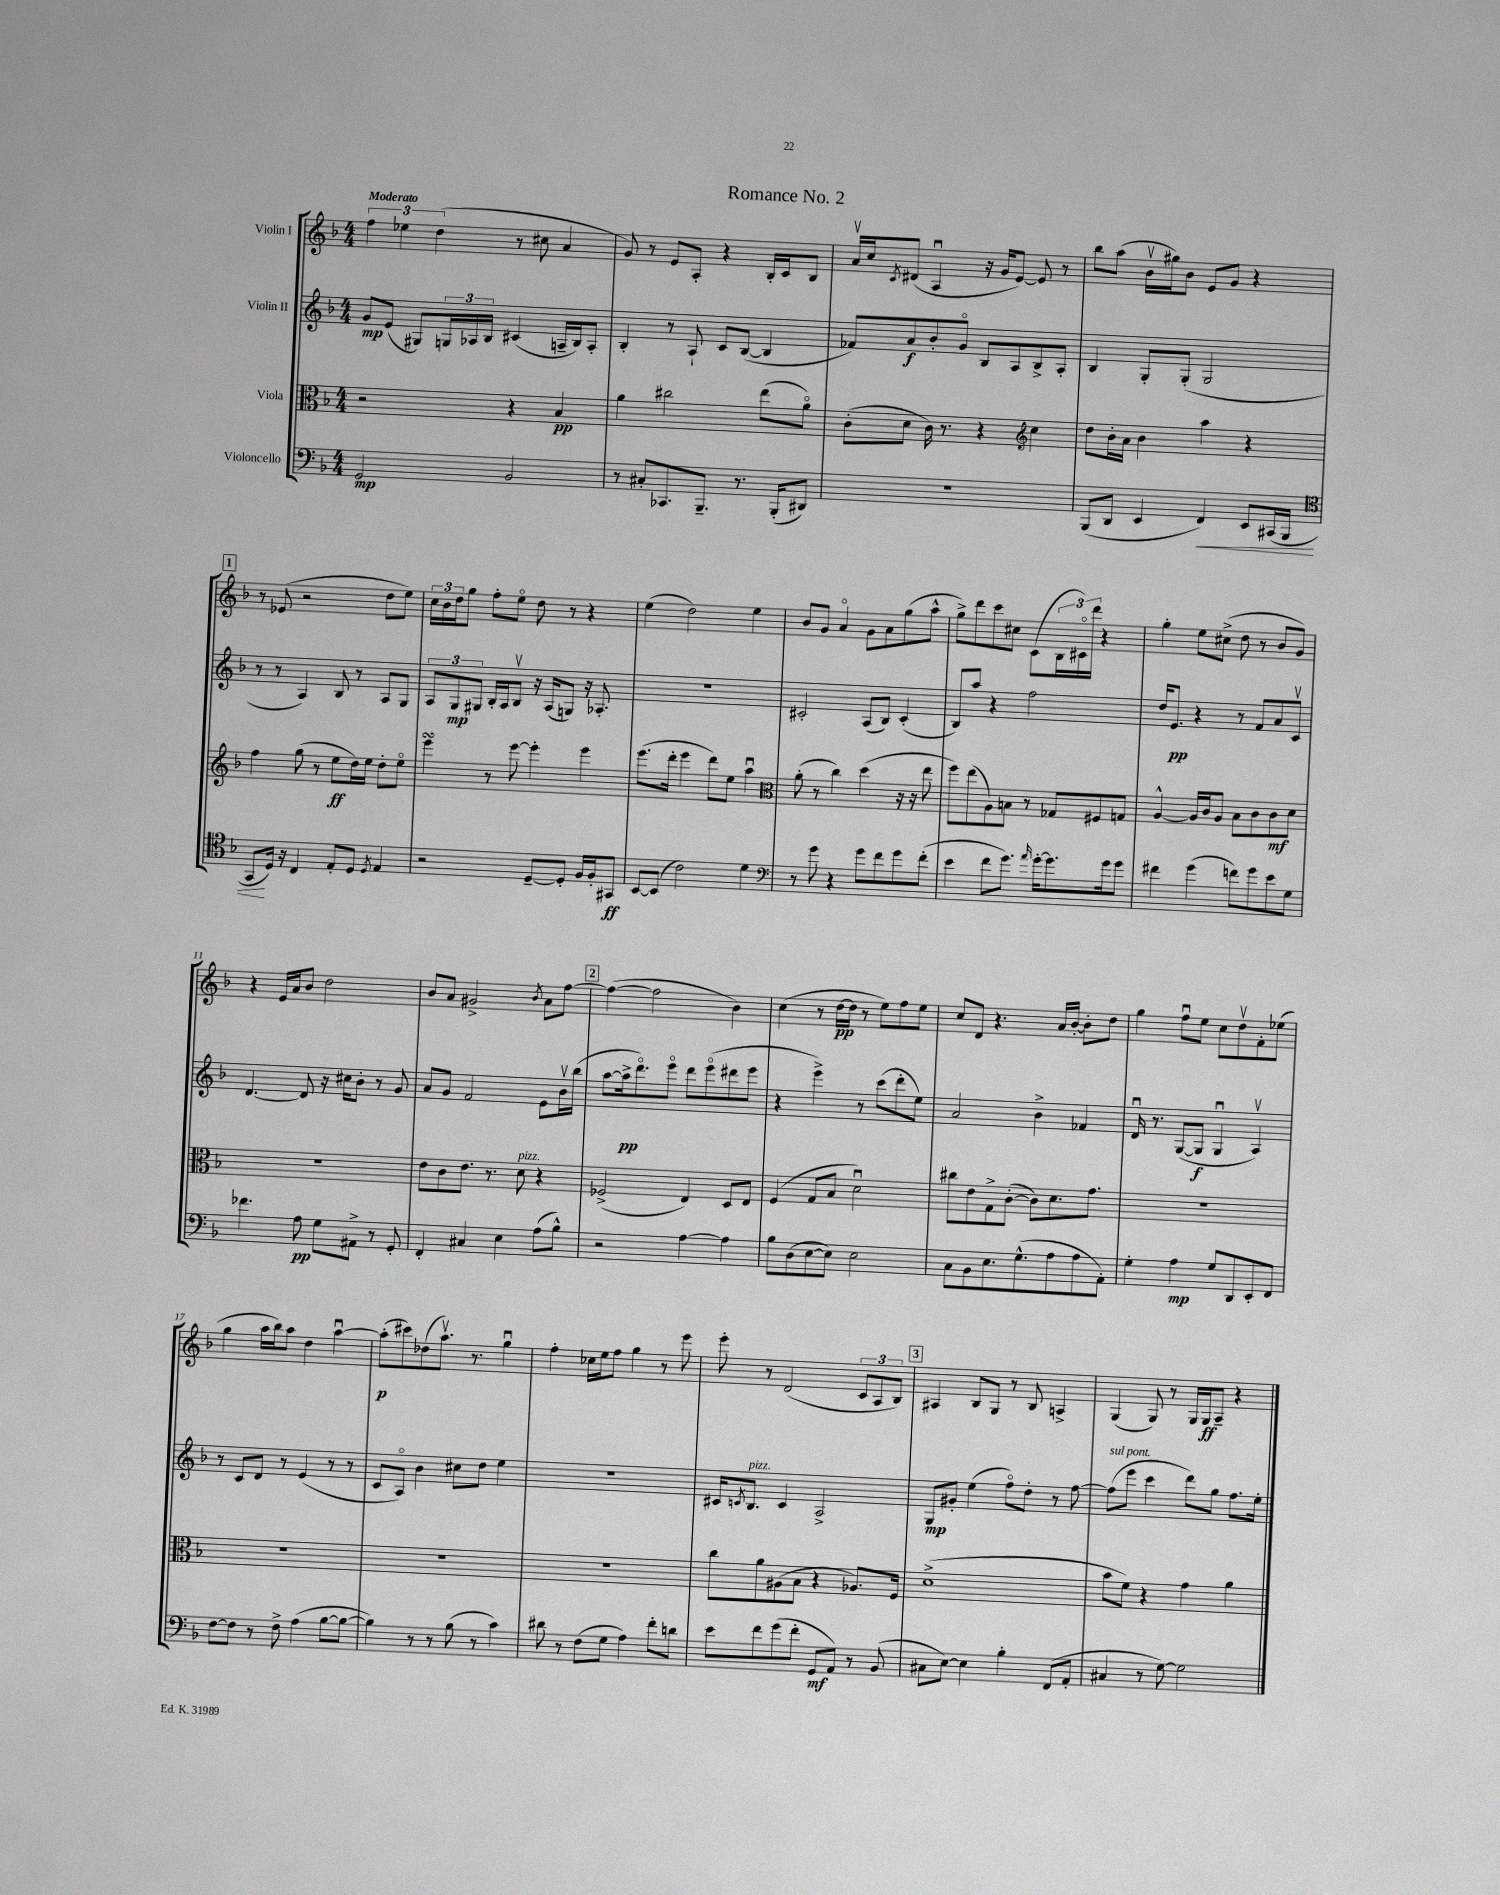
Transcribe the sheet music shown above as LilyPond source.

\header { title = "Romance No. 2" }
<<
\new StaffGroup <<
\new Staff = "s0" \with { instrumentName = "Violin I" } {
    \clef treble \key f \major \numericTimeSignature \time 4/4 \tempo "Moderato"
    \tuplet 3/2 { f''4 ees''4 d''4( } r8 cis''8 a'4 |
    g'8) r8 e'8 a8-. r4 bes16-. c'16 bes8 |
    a'16\upbow c''16 \acciaccatura { c'8 } dis'8( a4\downbow r16 g'16 e'8~) e'8 r8 |
    bes''8 a''8( bes'16\upbow gis''16) bes'8 e'8 g'8 r4 |
    \mark \markup { \box "1" } r8 ees'8( r2 d''8 e''8) |
    \tuplet 3/2 { c''16 bes'16 d''16 } g''8 f''8-. e''8\flageolet d''8 r8 r4 |
    e''4( d''2) e''4 |
    bes'8 g'8 a'4\flageolet g'8 a'8 g''8( a''8-^ |
    g''8->) d'''8 c'''8 cis''8 c'8( \tuplet 3/2 { bes16 cis'16\flageolet) d'''16 } r4 |
    g''4-. e''8 cis''8->( d''8 r8 bes'8 g'8) |
    r4 e'16 a'16 bes'8 d''2 |
    bes'8 a'8 gis'2-> \acciaccatura { bes'8 } a'8 f''8~ |
    \mark \markup { \box "2" } f''4~( f''2 bes'4) |
    c''4( r8 d''16~\pp d''16 r8 e''8) f''8 e''8 |
    c''8 d'8 r4. a'16 bes'16~-. bes'8-. d''8 |
    g''4 f''8\downbow e''8 c''8 d''8\upbow f'8-. ees''8( |
    g''4 a''16 bes''16) a''8 d''4 a''4~\downbow |
    a''8-.\p( cis'''8) des''8( a''8.\upbow) r8. g''4\downbow |
    f''4-. ces''16 e''16 f''8 g''4 r8 e'''8 |
    e'''8-. r8 d'2( \tuplet 3/2 { c'8 a8 bes8) } |
    \mark \markup { \box "3" } ais4 bes8 g8 r8 bes8 a4-> |
    g4( g8) r8 g16 g16\ff a8-- r4 \bar "|." |
}
\new Staff = "s1" \with { instrumentName = "Violin II" } {
    \clef treble \key f \major \numericTimeSignature \time 4/4
    g'8\mp e'8( gis8) \tuplet 3/2 { g16 aes16 bes16 } cis'4( a16-- bes16) a8-. |
    bes4-. r8 a8-! c'8 bes8~( bes4 |
    fes'8) a'8\f bes'8-. g'8\flageolet bes8 a8 bes8-> a8-. |
    bes4 g8-. g8-.( g2 |
    \mark \markup { \box "1" } r8 r8 a4) bes8 r8 a8 g8 |
    \tuplet 3/2 { a8 g8\mp gis8 } bes16-. a16 bes8\upbow r16 a16( g8) r16 aes8.-. |
    R1 |
    cis'2-. a8( bes8) cis'4-.( |
    bes8) a''8 r4 f''2 |
    d''16 e'8.\pp r4 r8 f'8 a'8 c'8\upbow |
    d'4.~ d'8 r16 cis''16 bes'8-. r8 g'8 |
    a'8 g'8 f'2 e'8 bes'16\upbow bes''16( |
    \mark \markup { \box "2" } a''8~ a''16->\pp d'''8.\flageolet) e'''8\flageolet d'''8 e'''8\flageolet( dis'''8 e'''8 |
    r4 e'''4->) r8 c'''8( d'''8-. e''8) |
    a'2 bes'4-> fes'4 |
    d'16\downbow r8. g8~( g8\f g4\downbow a4\upbow) |
    r8 c'8 d'8 r8 e'4( r8 r8 |
    c'8 a8\flageolet) bes'4 cis''8 d''8 e''4 |
    r1 |
    cis'16 \acciaccatura { c'8 } bes8.^\markup { \italic "pizz." } c'4 a2-> |
    \mark \markup { \box "3" } g8\mp gis'8-. e''4( f''8\flageolet) d''8-. r8 f''8~ |
    f''8^\markup { \italic "sul pont." }( e'''8 c'''4 d'''8) g''8 f''8. e''16-. \bar "|." |
}
\new Staff = "s2" \with { instrumentName = "Viola" } {
    \clef alto \key f \major \numericTimeSignature \time 4/4
    r2 r4 bes4\pp |
    a'4 cis''2 e''8( a'8\flageolet) |
    c'8-.( d'8 c'16) r8. r4 \clef treble c''4 |
    d''8 bes'16-. a'16 bes'4 a''4 r4 |
    \mark \markup { \box "1" } f''4 g''8( r8 e''8\ff d''16) e''16 d''8-. e''8\flageolet |
    e'''4\turn r8 e'''8~ e'''4-. e'''4 |
    e'''8.( d'''16-. e'''4 d'''8) e''8 a''4\downbow |
    \clef alto a'8-.( r8 c''4) d''4( r16 r16 e''8 |
    f''8) e''8( a8) b8 r8 ges8 fis8 g8 |
    a4~-^ a16 c'16 a8 bes8 c'8 c'8\mf d'8 |
    R1 |
    e'8 c'8 e'8. r8. d'8^\markup { \italic "pizz." } r4 |
    \mark \markup { \box "2" } fes2->( e4) d8 e8 |
    f4( g8 bes8 d'2\downbow) |
    cis''8 e'8 g8-> c'8~-.( c'8) d'8. g'8. |
    R1 |
    R1 |
    R1 |
    R1 |
    c''8 a'8 ais8( bes8 r4 aes8.) f16 |
    \mark \markup { \box "3" } d'1->( |
    bes'8 f'8) r4 g'4 a'4 \bar "|." |
}
\new Staff = "s3" \with { instrumentName = "Violoncello" } {
    \clef bass \key f \major \numericTimeSignature \time 4/4
    g,2\mp bes,2 |
    r8 cis8-. ces,8. bes,,8.-- r8. bes,,16-.( dis,8) |
    R1 |
    bes,,8( d,8 e,4 f,4\<) e,8 cis,16( bes,,16 |
    \mark \markup { \box "1" } \clef tenor g,8\! d16) r16 c4 e8-. d8 \acciaccatura { d8 } e4 |
    r2 d8~-- d8-. f16 f16-. gis,8\ff |
    bes,8~ bes,8( c'2) d'4 |
    \clef bass r8 g'8 r4 g'8 f'8 g'8 f'8-.( |
    e'4 f'8 g'8.) \grace { a'16 } g'16~-. g'8. g'16 g'8 |
    fis'4 g'4( f'8) g'8 e'8 g8 |
    fes'4. a8\pp g8 ais,8-> r8 g,8-. |
    f,4-. cis4 e4 a8( bes8-^) |
    \mark \markup { \box "2" } r2 a4~ a4 |
    bes8 d8( e8~ e8) e2 |
    c8 bes,8 e8. g8.-^( a8 a8 a,8-.) |
    g4-. a4\mp g8 d,8 e,8-. f,8 |
    f8~ f8 r8 f8-> a4( bes8~ bes8~ |
    bes4) r8 r8 bes8( r8 c'4) |
    dis'8 r8 f8( g8 a4) f'8-. d'8 |
    e'8 f'8 g'8( f'8-. g,8\mf a,8) r8 bes,8( |
    \mark \markup { \box "3" } cis8 e8~) e4 bes4-. f,8( a,8-. |
    cis4 r8 g8~) g2 \bar "|." |
}
>>
>>
